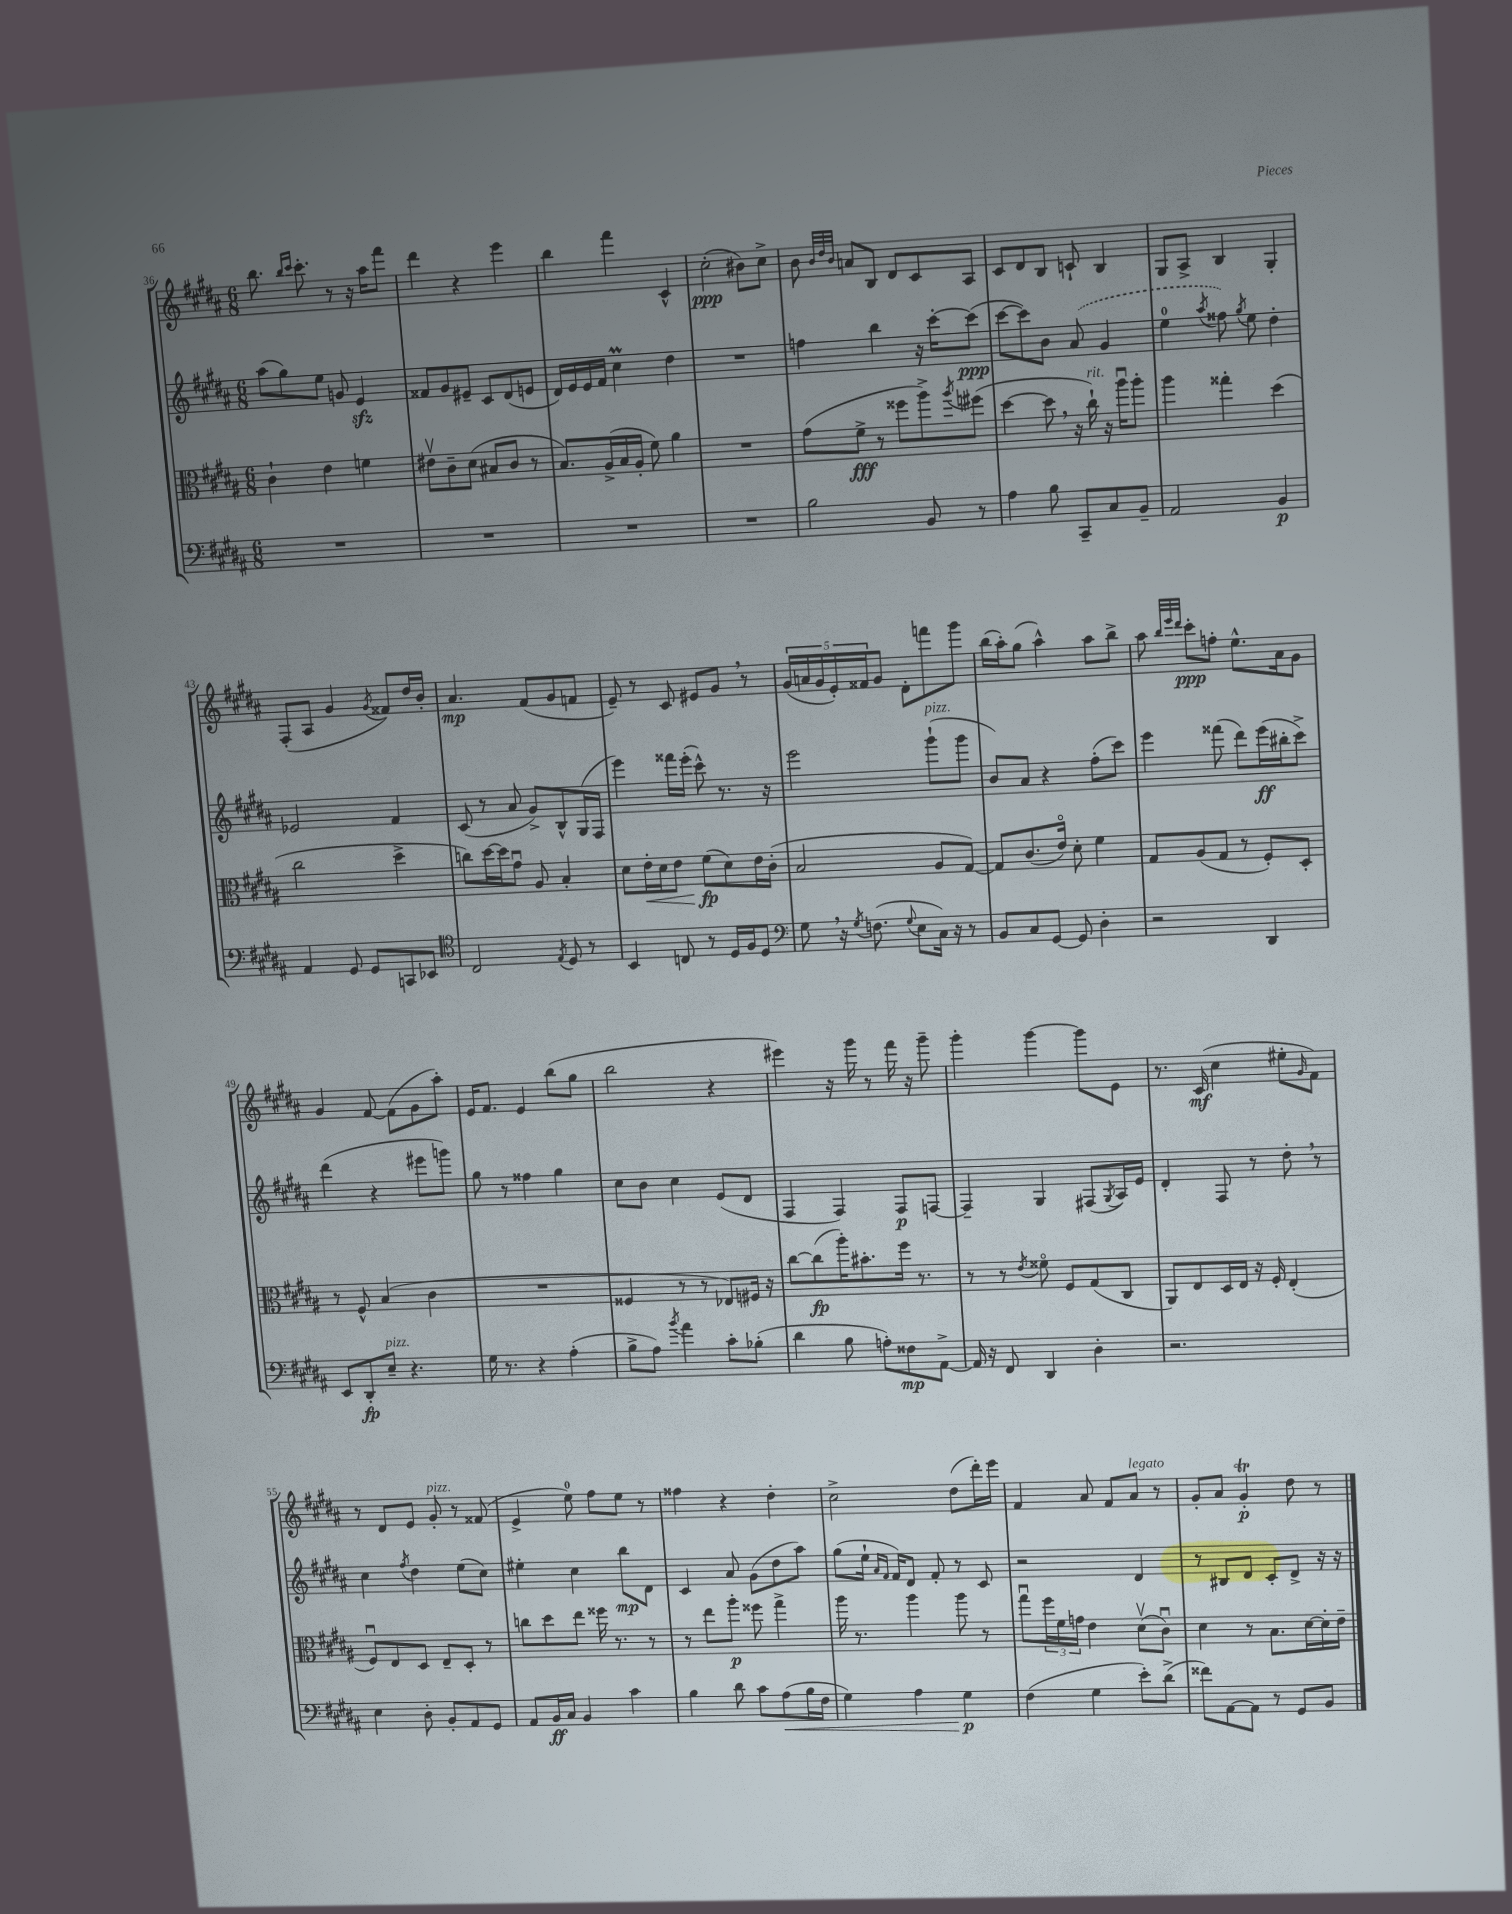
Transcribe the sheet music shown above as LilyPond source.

<<
\new StaffGroup <<
\new Staff = "s0" {
    \clef treble \key b \major \numericTimeSignature \time 6/8
    b''8. \grace { b''16 cis'''16 } cis'''8.-. r8 r16 ais''16 fis'''8 |
    dis'''4 r4 e'''4 |
    b''4 fis'''4 cis'4-^ |
    cis''2-.\ppp( bis'8) cis''8-> |
    b'8 \grace { b'32 dis''32 b'32 } a'8 b8 dis'8 cis'8 ais8 |
    cis'8 dis'8 b8 c'8-! b4 |
    gis8 ais8-> b4 gis4-. |
    fis8-.( ais8 gis'4 \acciaccatura { gis'8 } fisis'8) dis''16 b'16-. |
    ais'4.\mp fis'8( gis'8 f'8 |
    e'8--) r8 cis'8 eis'8 gis'8 \breathe r8 |
    \tuplet 5/4 { gis'16( a'16 gis'16 e'16-.) fisis'16 } gis'8 dis'8-. f'''8 gis'''8 |
    b''16( ais''16-.) gis''8( ais''4-^) ais''8 b''8-> |
    ais''8 \grace { b''32 e'''32 dis'''32 } cis'''8-.\ppp f''8-. e''8.-^ ais'16 gis'8 |
    gis'4 fis'8~ fis'8( gis'8 ais''8-.) |
    e'16 fis'8. e'4 b''8( gis''8 |
    b''2 r4 |
    eis'''4) r16 gis'''16 r8 fis'''16 r16 gis'''8-- |
    gis'''4-. gis'''4~ gis'''8 e'8 |
    r8. cis'16\mf( cis''4 eis''8-. \grace { gis'16 } fis'8) |
    r8 dis'8 e'8 gis'8-.^\markup { \italic "pizz." } r8 fisis'8( |
    e'4-> e''8-0) fis''8 e''8 r8 |
    fisis''4 r4 dis''4-. |
    cis''2-> dis''8( dis'''16-.) e'''16 |
    fis'4 ais'8 fis'8 ais'8^\markup { \italic "legato" } r8 |
    gis'8-. ais'8 gis'4-.\trill\p dis''8 r8 \bar "|." |
}
\new Staff = "s1" {
    \clef treble \key b \major \numericTimeSignature \time 6/8
    ais''8( gis''8) e''8 g'8 e'4\sfz |
    fisis'8 gis'8 eis'8-- cis'8 dis'8( e'8 |
    dis'16) e'16 e'16 fis'16 cis''4\prall dis''4 |
    R2. |
    f''4 b''4 r16 cis'''16~-. cis'''8\ppp( |
    cis'''8~ cis'''8) b'8 \once \slurDashed ais'8( gis'4 |
    e''4-0 \acciaccatura { ais''8 } fisis''8) \acciaccatura { gis''8 } e''8 dis''4-. |
    ees'2 fis'4 |
    cis'8( r8 ais'8 gis'8->) b8-^ gis16( fis16 |
    e'''4) fisis'''16 e'''16-.( cis'''8-^) r8. r16 |
    e'''2 gis'''8-!^\markup { \italic "pizz." }( gis'''8 |
    b'8) ais'8 r4 fis''8-.( cis'''8) |
    e'''4 fisis'''8( dis'''8) e'''16\ff( bis''16-. cis'''8->) |
    dis'''4( r4 eis'''8 g'''8) |
    gis''8 r8 fisis''4 gis''4 |
    cis''8 b'8 cis''4 e'8( dis'8 |
    fis4 fis4) fis8\p f8~ |
    f4-- gis4 fis8( \acciaccatura { gis8 } ais16) e'16 |
    dis'4-. fis8 r8 dis''8-. \breathe r8 |
    cis''4 \acciaccatura { fis''8 } dis''4 e''8( cis''8) |
    eis''4-. cis''4 b''8\mp dis'8 |
    cis'4 ais'8 gis'8( dis''8 ais''8) |
    gis''8( e''16-! \grace { ais'16 fis'16 } fis'16) dis'8 fis'8-. r8 cis'8 |
    r2 dis'4 |
    r8 bis8 dis'8 cis'8-. dis'8-> r16 r16 \bar "|." |
}
\new Staff = "s2" {
    \clef alto \key b \major \numericTimeSignature \time 6/8
    cis'4-! e'4 f'4 |
    eis'8\upbow cis'8-- dis'8( bis8 cis'8 r8 |
    b8.) ais16->( b16 ais16-. fis'8) ais'4 |
    R2. |
    gis'8( fis'8->\fff r8 fisis''8 ais''8->) \acciaccatura { ais''8 } fis''8( |
    dis''4~ dis''8 \breathe r16 cis''16-!^\markup { \italic "rit." }) r16 ais''16\downbow ais''8-. |
    ais''4 gisis''4-. dis''4( |
    cis''2 dis''4-> |
    c''8) dis''16~ dis''16 gis'8\downbow ais8 b4-. |
    dis'8 e'16-.\< dis'16 e'8 fis'8\fp\!( dis'8) e'16 cis'16-.( |
    b2 ais8 gis8~) |
    gis8 cis'8.( e'16\flageolet) dis'8-. fis'4 |
    gis8 ais8( gis8 r8 fis8-.) dis8-. |
    r8 fis8-^ b4( cis'4 |
    R2. |
    fisis4 r8 r8 ees8) fis16 r16 |
    cis''8~ cis''8\fp( ais''16-.) bis'8.-. fis''16 r8. |
    r8 r8 \acciaccatura { e'8 } fisis'8\flageolet fis8 gis8( cis8 |
    ais,8) e8 dis16 e16 r16 fis16-. e4-.( |
    fis8\downbow) e8 dis8 e8-- dis8-. r8 |
    c''8 dis''8 e''8 fisis''16 r8. r8 |
    r8 e''8 ais''8-.\p fisis''8 gis''4-> |
    ais''16 r8. ais''4 ais''8 r8 |
    gis''8\downbow \tuplet 3/2 { fis''16 fis'16 g'16 } e'4 dis'8\upbow( cis'8\downbow) |
    dis'4 r8 b8. dis'16~ dis'16-. e'16-- \bar "|." |
}
\new Staff = "s3" {
    \clef bass \key b \major \numericTimeSignature \time 6/8
    R2. |
    R2. |
    R2. |
    R2. |
    b2 b,8 r8 |
    ais4 b8 cis,8-- cis8 b,8-- |
    ais,2 b,4\p |
    ais,4 gis,8 gis,8 c,8 ees,8 |
    \clef tenor cis2 \acciaccatura { e8 } dis8 r8 |
    b,4 c8 r8 dis16 fis16 dis8 |
    \clef bass gis8 \breathe r16 \acciaccatura { gis8 } f8.( \appoggiatura { gis8 } e8 cis16) r16 r8 |
    b,8 cis8 gis,8~ gis,8 dis4-. |
    r2 dis,4 |
    e,8 dis,8-.\fp e8--^\markup { \italic "pizz." } r4. |
    gis16 r8. r4 ais4-.( |
    b8-> ais8) \acciaccatura { b'8 } ais'4 cis'8-. bes8-.( |
    dis'4 b8 a8-.) fisis8\mp ais,8~-> |
    ais,16 r16 fis,8 dis,4 dis4-. |
    r2. |
    e4 dis8-. b,8-. ais,8 gis,8 |
    ais,8 b,16\ff cis16 b,4 cis'4 |
    b4 dis'8 cis'8 ais8\<( b16 fis16 |
    gis4) ais4 gis4\p\! |
    fis4( gis4 e'8-.) dis'8->( |
    fisis'8) ais,8~ ais,8 r8 gis,8 b,8 \bar "|." |
}
>>
>>
\layout { \context { \Score currentBarNumber = #36 } }
